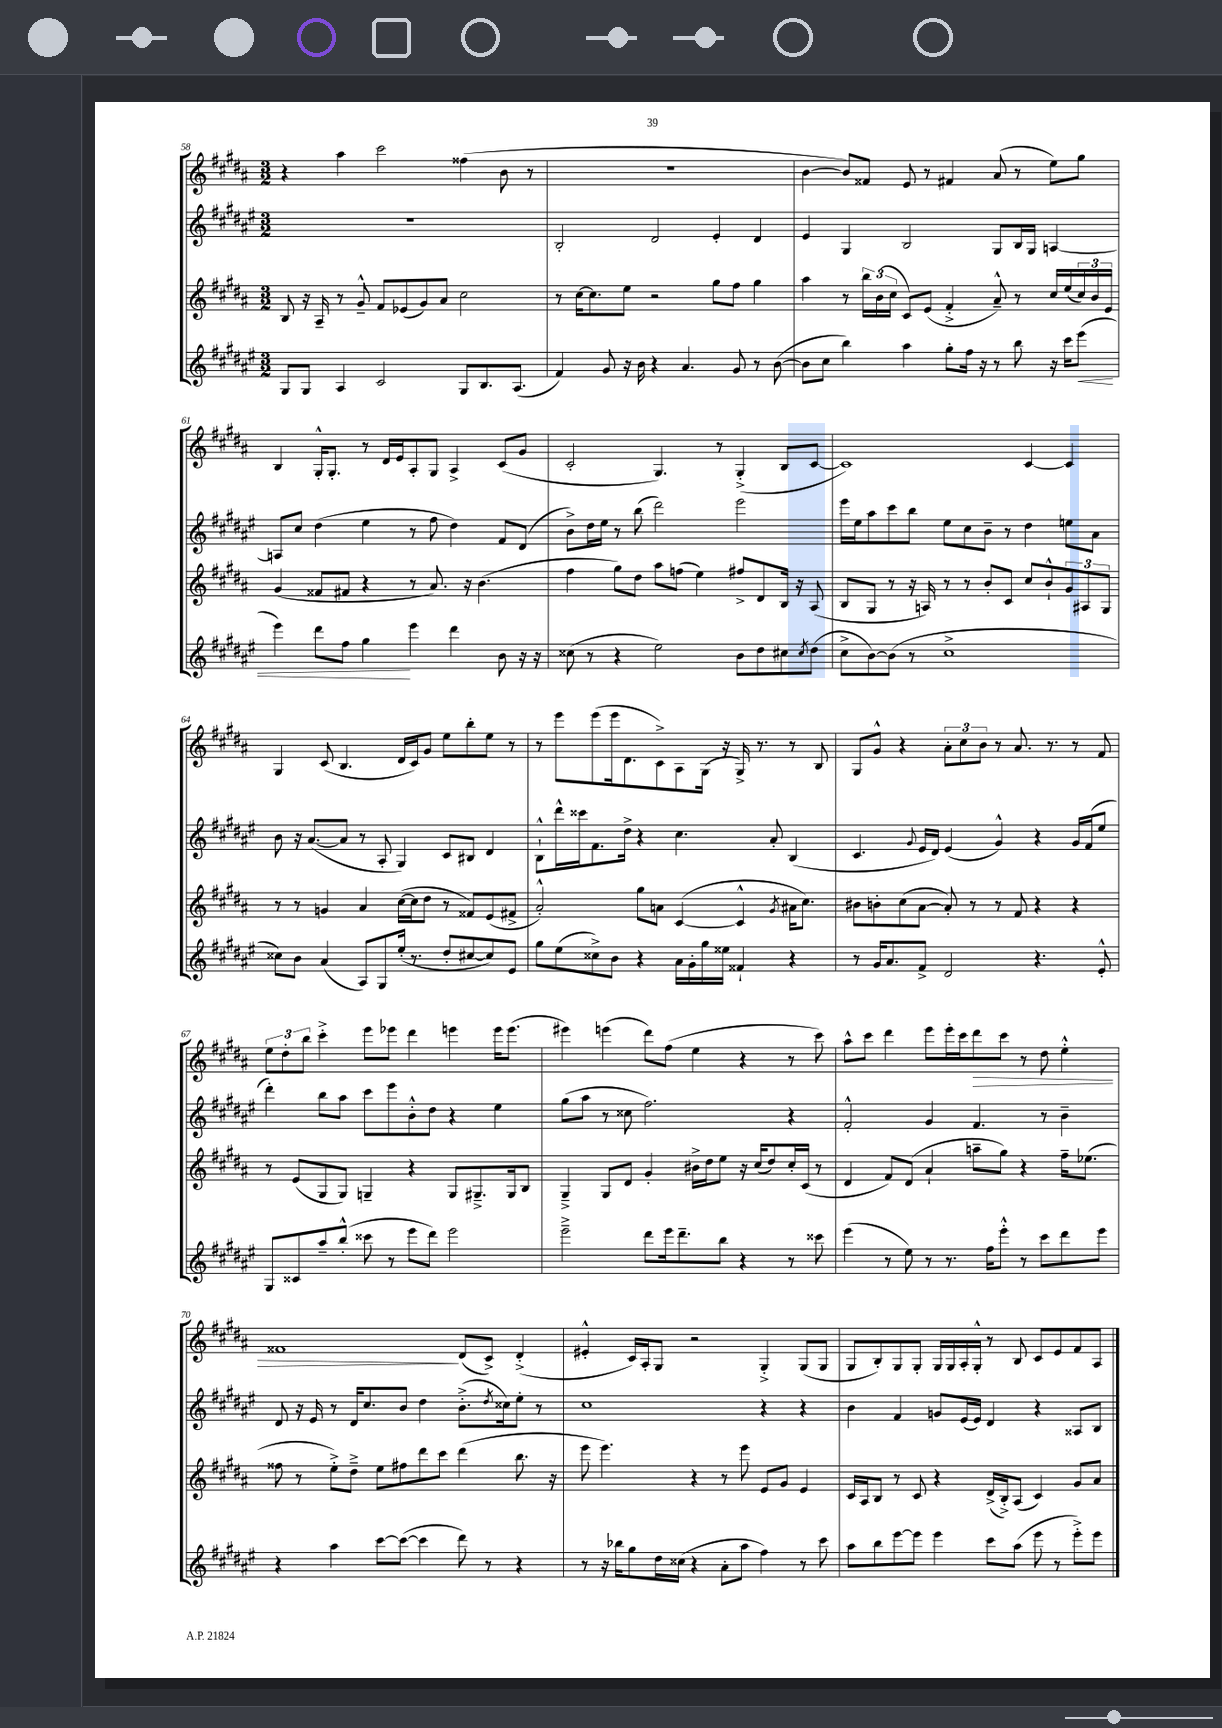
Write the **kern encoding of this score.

**kern	**kern	**kern	**kern
*staff4	*staff3	*staff2	*staff1
*clefG2	*clefG2	*clefG2	*clefG2
*k[f#c#g#d#a#e#]	*k[f#c#g#d#a#]	*k[f#c#g#d#a#e#]	*k[f#c#g#d#a#]
*M3/2	*M3/2	*M3/2	*M3/2
8G#	8B	1.r	4r
8G#	16r	.	.
.	16A#~	.	.
4A#	8r	.	4aa#
.	8g#~^^	.	.
2c#	8f#	.	2ccc#
.	(8e-	.	.
.	8g#)	.	.
.	8a#	.	.
8G#	2cc#	.	(4ff##
8.B	.	.	.
.	.	.	8b
(8.A#	.	.	.
.	.	.	8r
=	=	=	=
4f#)	8r	2B'	1.r
.	[16cc#	.	.
.	8.cc#]	.	.
8g#	.	.	.
16r	8ee	.	.
16b	.	.	.
4r	2r	2d#	.
4.a#	.	.	.
.	8gg#	4e#'	.
8g#	8ff#	.	.
8r	4gg#	4d#	.
([8b	.	.	.
=	=	=	=
8b]	4aa#	4e#	[4b
8cc#	.	.	.
4bb)	8r	4G#	8b])
.	24bb	.	8f##
.	(24b	.	.
.	24cc#	.	.
4aa#	8c#)	2B	8e
.	(8e	.	8r
8gg#'	4f#'^	.	4f#
16ff#	.	.	.
16r	.	.	.
8r	8a#~^^)	8G#	(8a#
8bb	8r	16B	8r
.	.	16G#	.
16r	16cc#	[4A	8ee)
16ccc#	(16ee	.	.
(8eee#	24cc#)	.	8gg#
.	24b	.	.
.	24e	.	.
=	=	=	=
4eee#)	(4g#	8A]	4B
.	.	8cc#	.
8ddd#	8f##	(4dd#	16G#'^^
.	.	.	8.G#'
8ff#	8f#	.	.
4gg#	4r	4ee#	8r
.	.	.	16d#
.	.	.	16e
4eee#	8r	8r	8A#'
.	8.a#)	8ff#	8G#
4ddd#	.	4dd#)	4A#^
.	16r	.	.
.	(4.b	.	.
8b	.	8f#	(8c#
16r	.	(8d#	8g#
16r	.	.	.
=	=	=	=
(8cc##	4ff#	8b^)	2c#'
8r	.	16dd#	.
.	.	16ee#	.
4r	8gg#)	8r	.
.	8dd#	(8bb	.
2ee#)	8aa#	2ddd#)	4.G#)
.	(8ff	.	.
.	4ee)	.	.
.	.	.	8r
8b	8ff#^	2eee#	(4G#'^
8dd#	8d#	.	.
8cc#	16B	.	8B
.	16r	.	.
8qcc#	.	.	.
(8dd#	(8A#	.	[8c#
=	=	=	=
8cc#^	8B	16eee#	1c#])
.	.	16ee#	.
[8b)	8G#	8aa#	.
(8b]	8r	8ccc#	.
8r	16r	8bb	.
.	16A)	.	.
1cc#^	8r	8ee#	.
.	8r	8cc#	.
.	8b'	8b~	.
.	8c#	8r	.
.	8cc#	4dd#	[4c#
.	8b`^^	.	.
.	12g#	8ee	4c#]
.	12A#	.	.
.	.	8a#	.
.	12G#	.	.
=	=	=	=
8cc##)	8r	8b	4G#
8b	8r	16r	.
.	.	([8.a#	.
(4a#	4g	.	(8c#
.	.	8a#]	4.B
8A#)	4a#	8r	.
8G#	.	8A#'	.
(16ee#'	([16cc#	4G#)	16d#
8.r	16cc#]	.	16c#)
.	8dd#	.	8g#
8dd#'	8r	8c#	8ee
[8cc#	8f##)	8B#	8bb'
8cc#])	(8e	4d#	8ee
8e#	8f#^	.	8r
=	=	=	=
8gg#	2a#'^^)	8B`^^	8r
(8ee#	.	16ddd#^^	8eee
.	.	16ccc##	.
8cc##^)	.	8.f#	(8eee
8b	.	.	16eee
.	.	16dd#^	8.d#
4r	8gg#	4r	.
.	8a	.	8c#^)
16a#	([4c#	4.cc#	8A#
16g#'	.	.	.
16gg#	.	.	(16G#
16ee##	.	.	16r
4f##`	4c#^^]	.	16G#^)
.	.	.	8.r
.	.	8a#'	.
.	8qg#	.	.
4r	16a#	(4B	8r
.	8.cc#)	.	.
.	.	.	8B
=	=	=	=
8r	8b#	4.c#	8G#
16g#	8b'	.	8g#^^
8.a#	.	.	.
.	(8cc#	.	4r
.	.	8qqg#	.
8f#^	[8a#	16e#	.
.	.	16d#)	.
2d#	8a#'])	(4e#	12a#'
.	.	.	12cc#
.	8r	.	.
.	.	.	12b
.	8r	4g#^^)	8r
.	8f#	.	8.a#
4.r	4r	4r	.
.	.	.	8.r
.	4r	16g#	8r
.	.	(16f#	.
8e#'^^	.	8ee#	8f#
=	=	=	=
8G#	8r	4ddd#')	12ee
.	.	.	12dd#'
8c##	(8e	.	.
.	.	.	12bb
8aa#~	8G#	8bb	4ccc#'^
(8bb'^^	8G#)	8aa#	.
8ccc##	4G~	8ccc#	8eee
8r	.	8eee#	8eee-
8eee#	4r	8b'^^	4ddd#
8ddd#)	.	8dd#	.
2eee#	8G	4r	4eee
.	8.G#~^	.	.
.	.	4ee#	16eee
.	16G#	.	(8.eee
.	8B	.	.
=	=	=	=
2eee#~^	4G#~^	(8gg#	4eee#)
.	.	8aa#	.
.	8G#	8r	(4eee
.	8d#	8cc##	.
8ddd#	4g#'	2.ff#)	8ddd#)
16eee#	.	.	(8ff#
8.ddd#~	.	.	.
.	16b#^	.	4ee
.	16dd#	.	.
8bb	8ee	.	.
4r	16r	.	4r
.	(16cc#	.	.
.	8dd#)	.	.
8r	16cc#'	4r	8r
.	(16c#	.	.
8ccc##	8r	.	8ccc#)
=	=	=	=
(4eee#	4d#	2f#'^^	8aa#^^
.	.	.	8ccc#
8r	8f#)	.	4ddd#
8ee#)	(8d#	.	.
8r	4a#`	4g#	8eee
8.r	.	.	16eee'
.	.	.	16ccc#
.	8aa~	4.f#	8ddd#
16ff#	.	.	.
8eee#'^^	8gg#)	.	8ccc#
8r	4r	.	8r
8ccc#	.	8r	8dd#
8ddd#	16ff#~	4b~	4ee'^^
.	(8.ee-	.	.
8eee#	.	.	.
=	=	=	=
4r	8ff##	8d#	1f##
.	8r	16r	.
.	.	16e#	.
4aa#	8ee'^)	8r	.
.	8dd#~^	16d#	.
.	.	8.cc#	.
[8ccc#	8ee	.	.
(8ccc#_	8ff#	8b	.
4ccc#]	8ddd#	4dd#	.
.	8ccc#	.	.
8ddd#)	(4ddd#	(8.b'^	(8d#
8r	.	.	8c#^)
.	.	8qdd#	.
.	.	16cc##)	.
4r	8.bb	8ee#'	(4d#'^
.	.	8r	.
.	16r	.	.
=	=	=	=
8r	8eee	1cc#	4e#'^^
16r	4.eee)	.	.
16bb-	.	.	.
8gg#	.	.	16c#)
.	.	.	16A#'
16dd#	.	.	8G#
(16cc##	.	.	.
4r	4r	.	2r
8a#'	8r	.	.
8aa#	8eee	.	.
4ff#)	8e	4r	4G#'^
.	8g#	.	.
8r	4e	4r	(8G#
8ccc#	.	.	8G#
=	=	=	=
8aa#	16c#	4b	8G#
.	16A#	.	.
8bb	8B	.	8B')
[8eee#	8r	4f#	8G#
8eee#]	8c#	.	8G#'
4eee#	4r	8g	16G#
.	.	.	16G#
.	.	(16e#	16A#'
.	.	16e#)	16G#'^^
8ccc#	(16d#^	4d#	8r
.	16B'^)	.	.
(8aa#	(8A#	.	8B
8eee#	4c#)	4r	8c#
8r	.	.	8e
8eee#'^)	8g#	8A##	8f#
8eee#	8a#	8B	8A#
==	==	==	==
*-	*-	*-	*-
